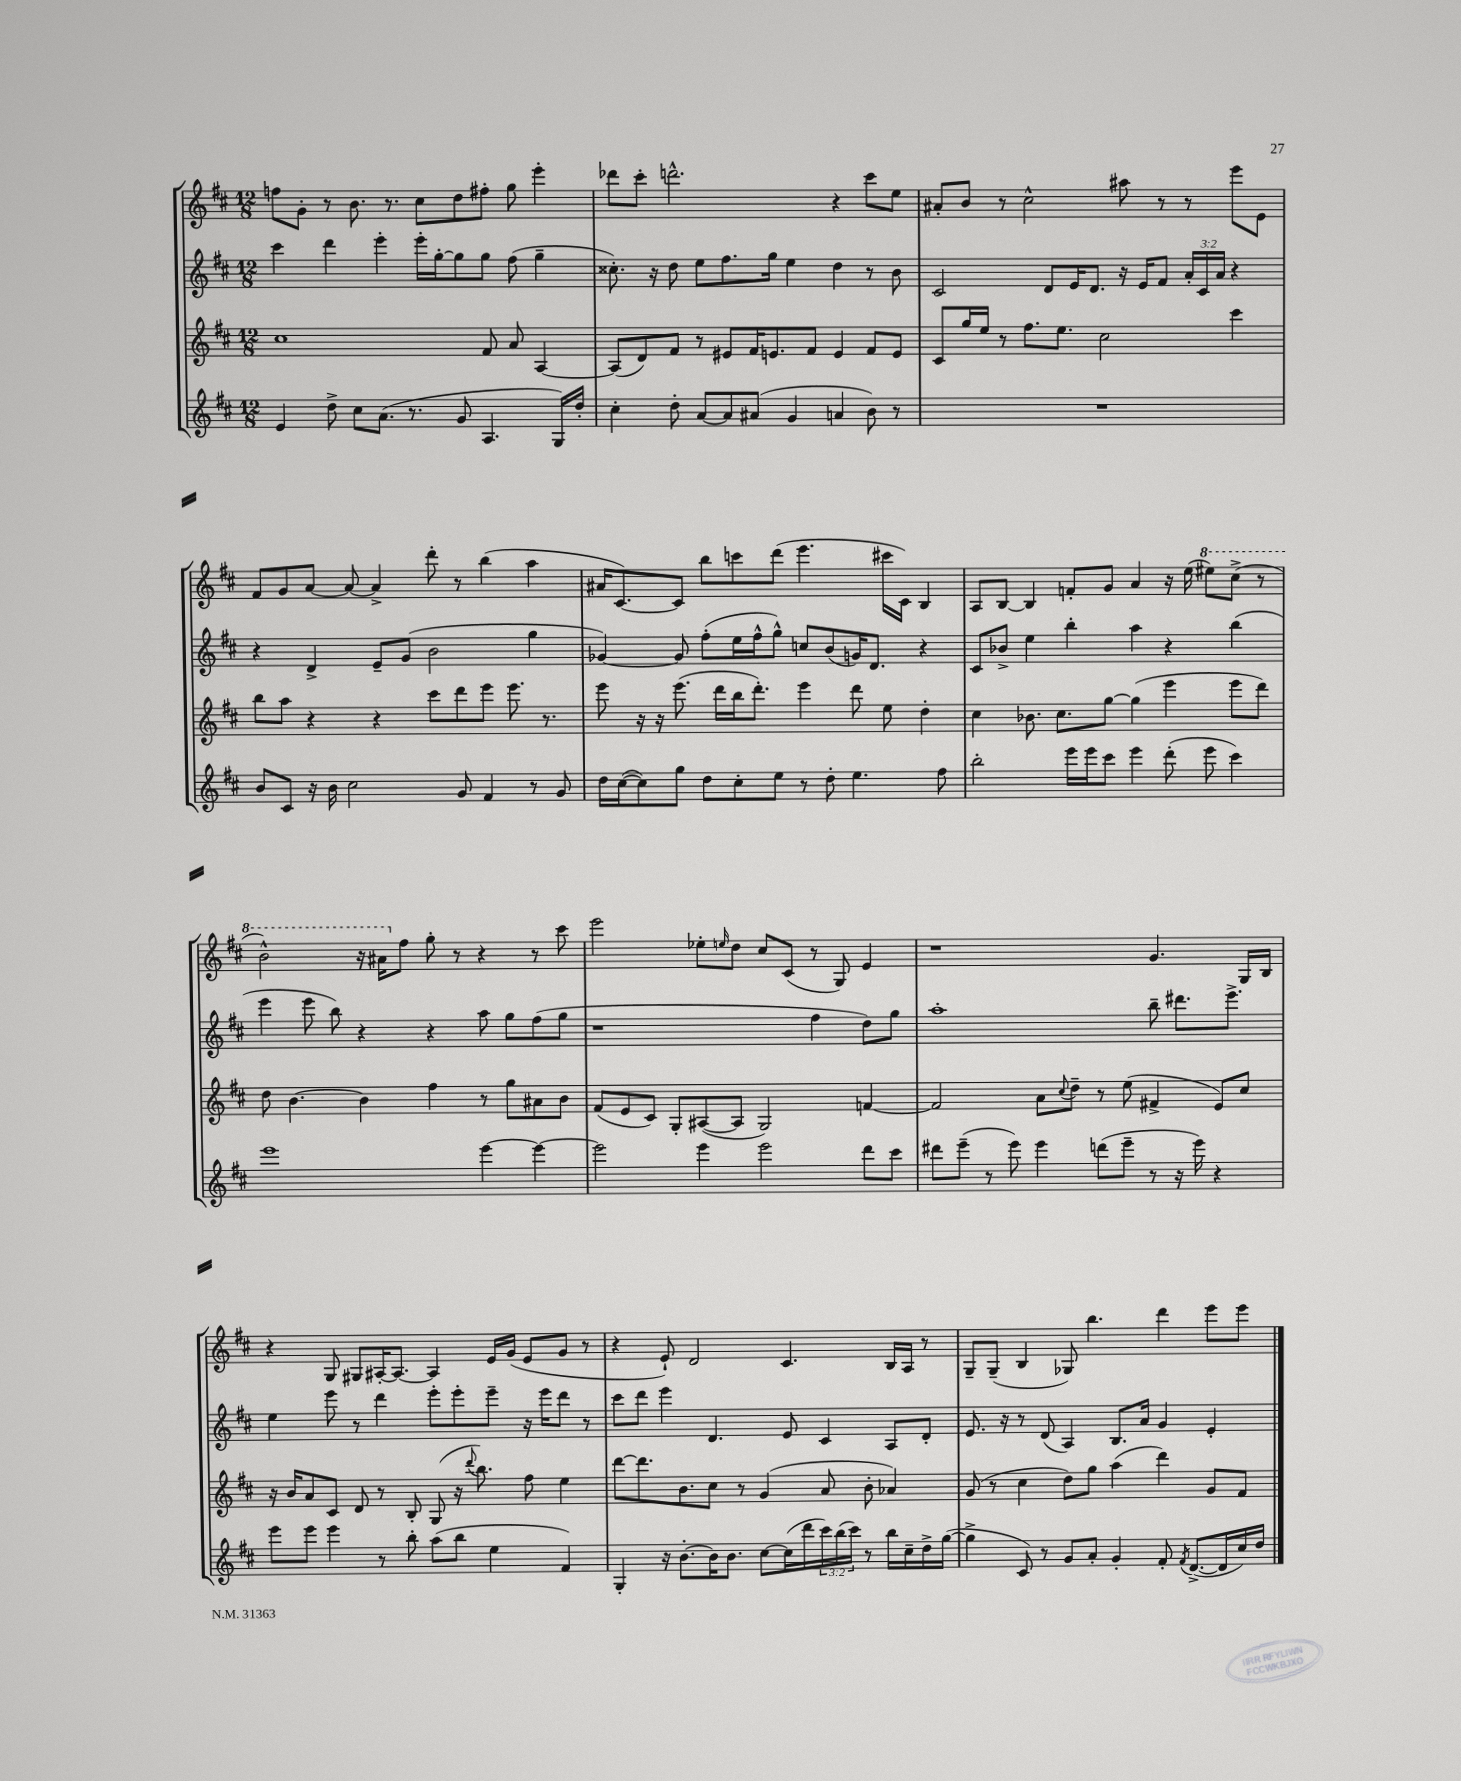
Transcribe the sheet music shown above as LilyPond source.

<<
\new StaffGroup <<
\new Staff = "s0" {
    \clef treble \key d \major \numericTimeSignature \time 12/8
    f''8 g'8-. r8 b'8. r8. cis''8 d''8 fis''8-. g''8 e'''4-. |
    des'''8 cis'''8-. d'''2.-^ r4 cis'''8 e''8 |
    ais'8-. b'8 r8 cis''2-^ ais''8 r8 r8 e'''8 e'8 |
    fis'8 g'8 a'8~ a'8~ a'4-> d'''8-. r8 b''4( a''4 |
    ais'16 cis'8.~) cis'8 b''8 c'''8 d'''8( e'''4. cis'''16 cis'16) b4 |
    a8 b8~ b4 f'8-. g'8 a'4 r16 e''16( \ottava #1 eis'''8) cis'''8->( r8 |
    b''2-^) r16 ais''16 \ottava #0 fis''8 g''8-. r8 r4 r8 cis'''8 |
    e'''2 ees''8-. \grace { e''16 } d''8 cis''8 cis'8( r8 g8) e'4 |
    r1 g'4. g16 b16 |
    r4 g8 gis8 ais16~-. ais8.~ ais4 e'16 g'16( e'8 g'8 r8 |
    r4 e'8-!) d'2 cis'4. b16 a16 r8 |
    g8-- g8--( b4 ges8) b''4. d'''4 e'''8 e'''8 \bar "|." |
}
\new Staff = "s1" {
    \clef treble \key d \major \numericTimeSignature \time 12/8 \override Staff.TupletNumber.text = #tuplet-number::calc-fraction-text
    cis'''4 d'''4 e'''4-. e'''16-. g''16~-. g''8 g''8 fis''8( g''4-- |
    cisis''8.-.) r16 d''8 e''8 fis''8. g''16 e''4 d''4 r8 b'8 |
    cis'2 d'8 e'16 d'8. r16 e'16 fis'8 \tuplet 3/2 { a'16-. cis'16 a'16 } r4 |
    r4 d'4-> e'8-- g'8( b'2 g''4 |
    ges'4~) ges'8 fis''8-.( e''16 fis''16-^ g''8-^) c''8 b'8( g'16) d'8. r4 |
    cis'8 bes'8-> e''4 b''4-. a''4 r4 b''4( |
    e'''4 e'''8 b''8) r4 r4 a''8 g''8 fis''8( g''8 |
    r1 fis''4 d''8) g''8 |
    a''1-. b''8-- dis'''8. e'''8.-> |
    e''4 e'''8 r8 d'''4 e'''8-. e'''8-. e'''8-- r16 e'''16 d'''8 r8 |
    cis'''8 d'''8 e'''4 d'4. e'8 cis'4 a8 d'8-. |
    e'8. r16 r8 d'8( a4) b8. a'16 g'4 e'4-. \bar "|." |
}
\new Staff = "s2" {
    \clef treble \key d \major \numericTimeSignature \time 12/8
    cis''1 fis'8 a'8 a4~ |
    a8( d'8) fis'8 r8 eis'8 fis'16 e'8. fis'8 e'4 fis'8 e'8 |
    cis'8 g''16 e''16 r8 fis''8. e''8. cis''2 cis'''4 |
    b''8 a''8 r4 r4 cis'''8 d'''8 e'''8 e'''8. r8. |
    e'''8 r16 r16 e'''8.( d'''16 b''16 d'''8.-.) e'''4 d'''8 e''8 d''4-. |
    cis''4 bes'8. cis''8. g''8~ g''4( e'''4 e'''8 d'''8) |
    d''8 b'4.~ b'4 fis''4 r8 g''8 ais'8 b'8 |
    fis'8( e'8 cis'8) g8-. ais8~( ais8 g2) f'4~ |
    f'2 a'8 \appoggiatura { cis''8 } d''8-- r8 e''8( fis'4-> e'8) cis''8 |
    r16 b'16 a'8 cis'8 d'8 r8 b8-. g8( r16 \appoggiatura { d'''8 } b''8.) fis''8 e''4 |
    d'''8~ d'''8. b'8. cis''8 r8 g'4( a'8 b'8-. aes'4) |
    g'8( r8 cis''4 d''8) g''8 a''4( d'''4) g'8 fis'8 \bar "|." |
}
\new Staff = "s3" {
    \clef treble \key d \major \numericTimeSignature \time 12/8 \override Staff.TupletNumber.text = #tuplet-number::calc-fraction-text
    e'4 d''8-> cis''8 a'8.( r8. g'8 a4. g16) d''16-. |
    cis''4-. d''8-. a'8~ a'8 ais'8( g'4 a'4 b'8) r8 |
    R1. |
    b'8 cis'8 r16 b'16 cis''2 g'8 fis'4 r8 g'8 |
    d''16 cis''16~( cis''8) g''8 d''8 cis''8-. e''8 r8 d''8-. e''4. fis''8 |
    b''2-. e'''16 e'''16 cis'''8 e'''4 d'''8-.( e'''8 cis'''4) |
    e'''1 e'''4~ e'''4~ |
    e'''2 e'''4 e'''2 d'''8 cis'''8 |
    dis'''8 e'''8--( r8 e'''8) e'''4 d'''8( e'''8-- r8 r16 e'''16) r4 |
    e'''8 e'''8 e'''4 r8 b''8-. a''8( b''8 e''4 fis'4) |
    g4-. r16 b'8.~-. b'16 b'8. cis''8~ cis''16( d'''16 \tuplet 3/2 { cis'''16) b''16( cis'''16) } r8 b''16 cis''16-- d''16-> g''16~( |
    g''4-> cis'8) r8 g'8 a'8-. g'4-. fis'8-. \acciaccatura { fis'8 } d'8.~->( d'16 cis''16) d''16 \bar "|." |
}
>>
>>
\layout { \context { \Score \remove "Bar_number_engraver" } }
